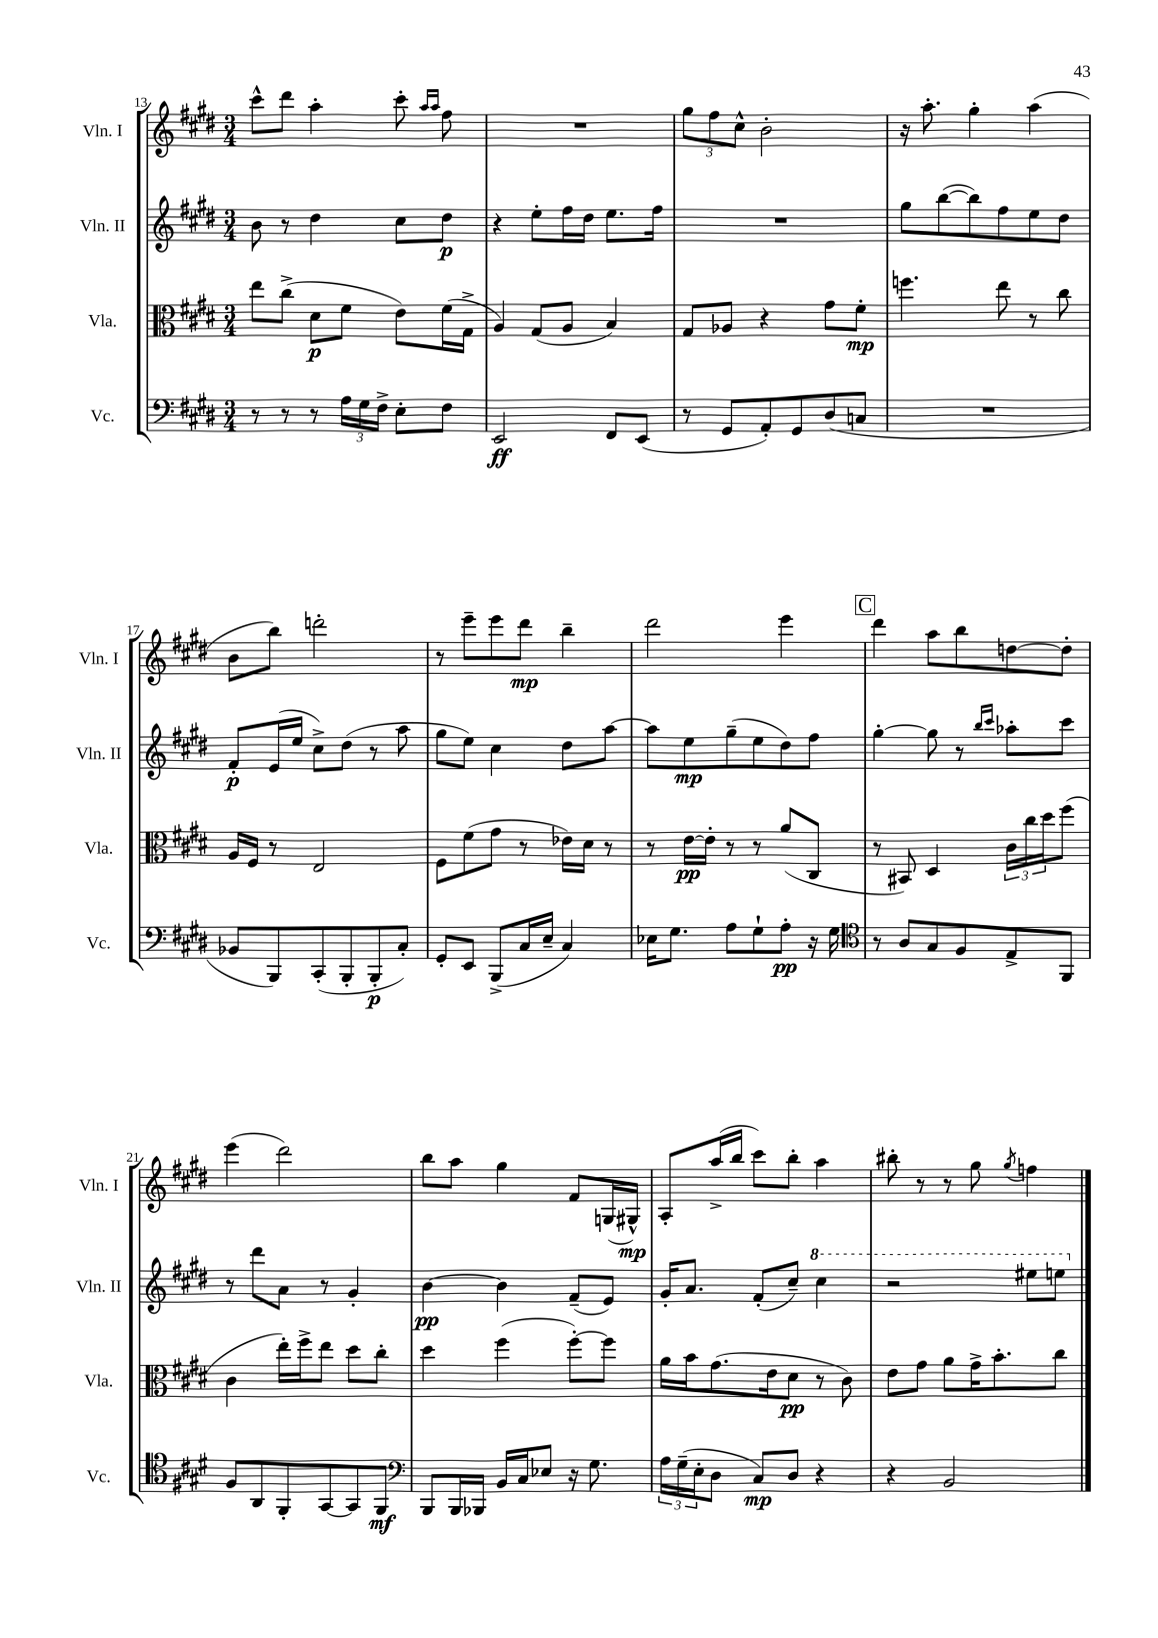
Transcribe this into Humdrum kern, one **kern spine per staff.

**kern	**kern	**kern	**kern
*staff4	*staff3	*staff2	*staff1
*clefF4	*clefC3	*clefG2	*clefG2
*k[f#c#g#d#]	*k[f#c#g#d#]	*k[f#c#g#d#]	*k[f#c#g#d#]
*M3/4	*M3/4	*M3/4	*M3/4
8r	8ee	8b	8ccc#^^
8r	(8cc#^	8r	8ddd#
8r	8d#	4dd#	4aa'
24A	8f#	.	.
24G#	.	.	.
24F#^	.	.	.
8E'	8e)	8cc#	8ccc#'
.	.	.	16qqaa
.	.	.	16qqaa
8F#	(16f#	8dd#	8ff#
.	16G#^	.	.
=	=	=	=
2EE	4A)	4r	2.r
.	(8G#	8ee'	.
.	8A	16ff#	.
.	.	16dd#	.
8FF#	4B)	8.ee	.
(8EE	.	.	.
.	.	16ff#	.
=	=	=	=
8r	8G#	2.r	12gg#
.	.	.	12ff#
8GG#	8A-	.	.
.	.	.	12cc#^^
8AA')	4r	.	2b'
8GG#	.	.	.
(8D#	8g#	.	.
8C	8f#'	.	.
=	=	=	=
2.r	4.ff	8gg#	16r
.	.	.	8.aa'
.	.	([8bb	.
.	.	8bb])	4gg#'
.	8ee	8ff#	.
.	8r	8ee	(4aa
.	8cc#	8dd#	.
=	=	=	=
8BB-	16A	8f#'	8b
.	16F#	.	.
8BBB)	8r	(16e	8bb)
.	.	16ee	.
(8CC#'	2E	8cc#^)	2ddd'
8BBB'	.	(8dd#	.
8BBB'	.	8r	.
8C#')	.	8aa	.
=	=	=	=
8GG#'	8F#	8gg#	8r
8EE	(8f#	8ee)	8eee~
(8BBB^	8g#	4cc#	8eee
16C#	8r	.	8ddd#
16E~	.	.	.
4C#)	16e-)	8dd#	4bb~
.	16d#	.	.
.	8r	[8aa	.
=	=	=	=
16E-	8r	8aa]	2ddd#
8.G#	.	.	.
.	[16e	8ee	.
.	16e']	.	.
8A	8r	(8gg#~	.
8G#`	8r	8ee	.
8A'	(8a	8dd#)	4eee
16r	8C#	8ff#	.
16G#	.	.	.
=	=	=	=
*clefC4	*	*	*
8r	8r	[4gg#'	4ddd#
8A	8BB#)	.	.
8G#	4D#	8gg#]	8aa
8F#	.	8r	8bb
.	.	16qqbb	.
.	.	16qqccc#	.
8E^	24c#	8aa-'	[8dd
.	24cc#	.	.
.	24dd#	.	.
8FF#	(8ff#	8ccc#	8dd']
=	=	=	=
8F#	4c#	8r	(4eee
8AA	.	8ddd#	.
8FF#'	16ee')	8a	2ddd#)
.	16ff#^	.	.
[8GG#	8ee	8r	.
8GG#]	8dd#	4g#'	.
8FF#	8cc#'	.	.
=	=	=	=
*clefF4	*	*	*
8BBB	4dd#	[4b	8bb
16BBB	.	.	8aa
16BBB-	.	.	.
16BB	(4ff#	4b]	4gg#
16C#	.	.	.
8E-	.	.	.
16r	[8ff#')	(8f#~	8f#
8.G#	.	.	.
.	8ff#]	8e)	(16G
.	.	.	16G#^^)
=	=	=	=
24A	16a	16g#'	8A'
(24G#~	.	.	.
.	16b	8.a	.
24E'	.	.	.
8D#	(8.g#	.	(16aa^
.	.	.	16bb
8C#)	.	(8f#'	8ccc#)
.	16e	.	.
8D#	8d#	8cc#~)	8bb'
4r	8r	4ccc#	4aa
.	8c#)	.	.
=	=	=	=
4r	8e	2r	8bb#'
.	8g#	.	8r
2BB	8a	.	8r
.	16g#^	.	8gg#
.	8.b'	.	.
.	.	.	8qgg#
.	.	8eee#	4ff
.	8cc#	8eee	.
==	==	==	==
*-	*-	*-	*-
